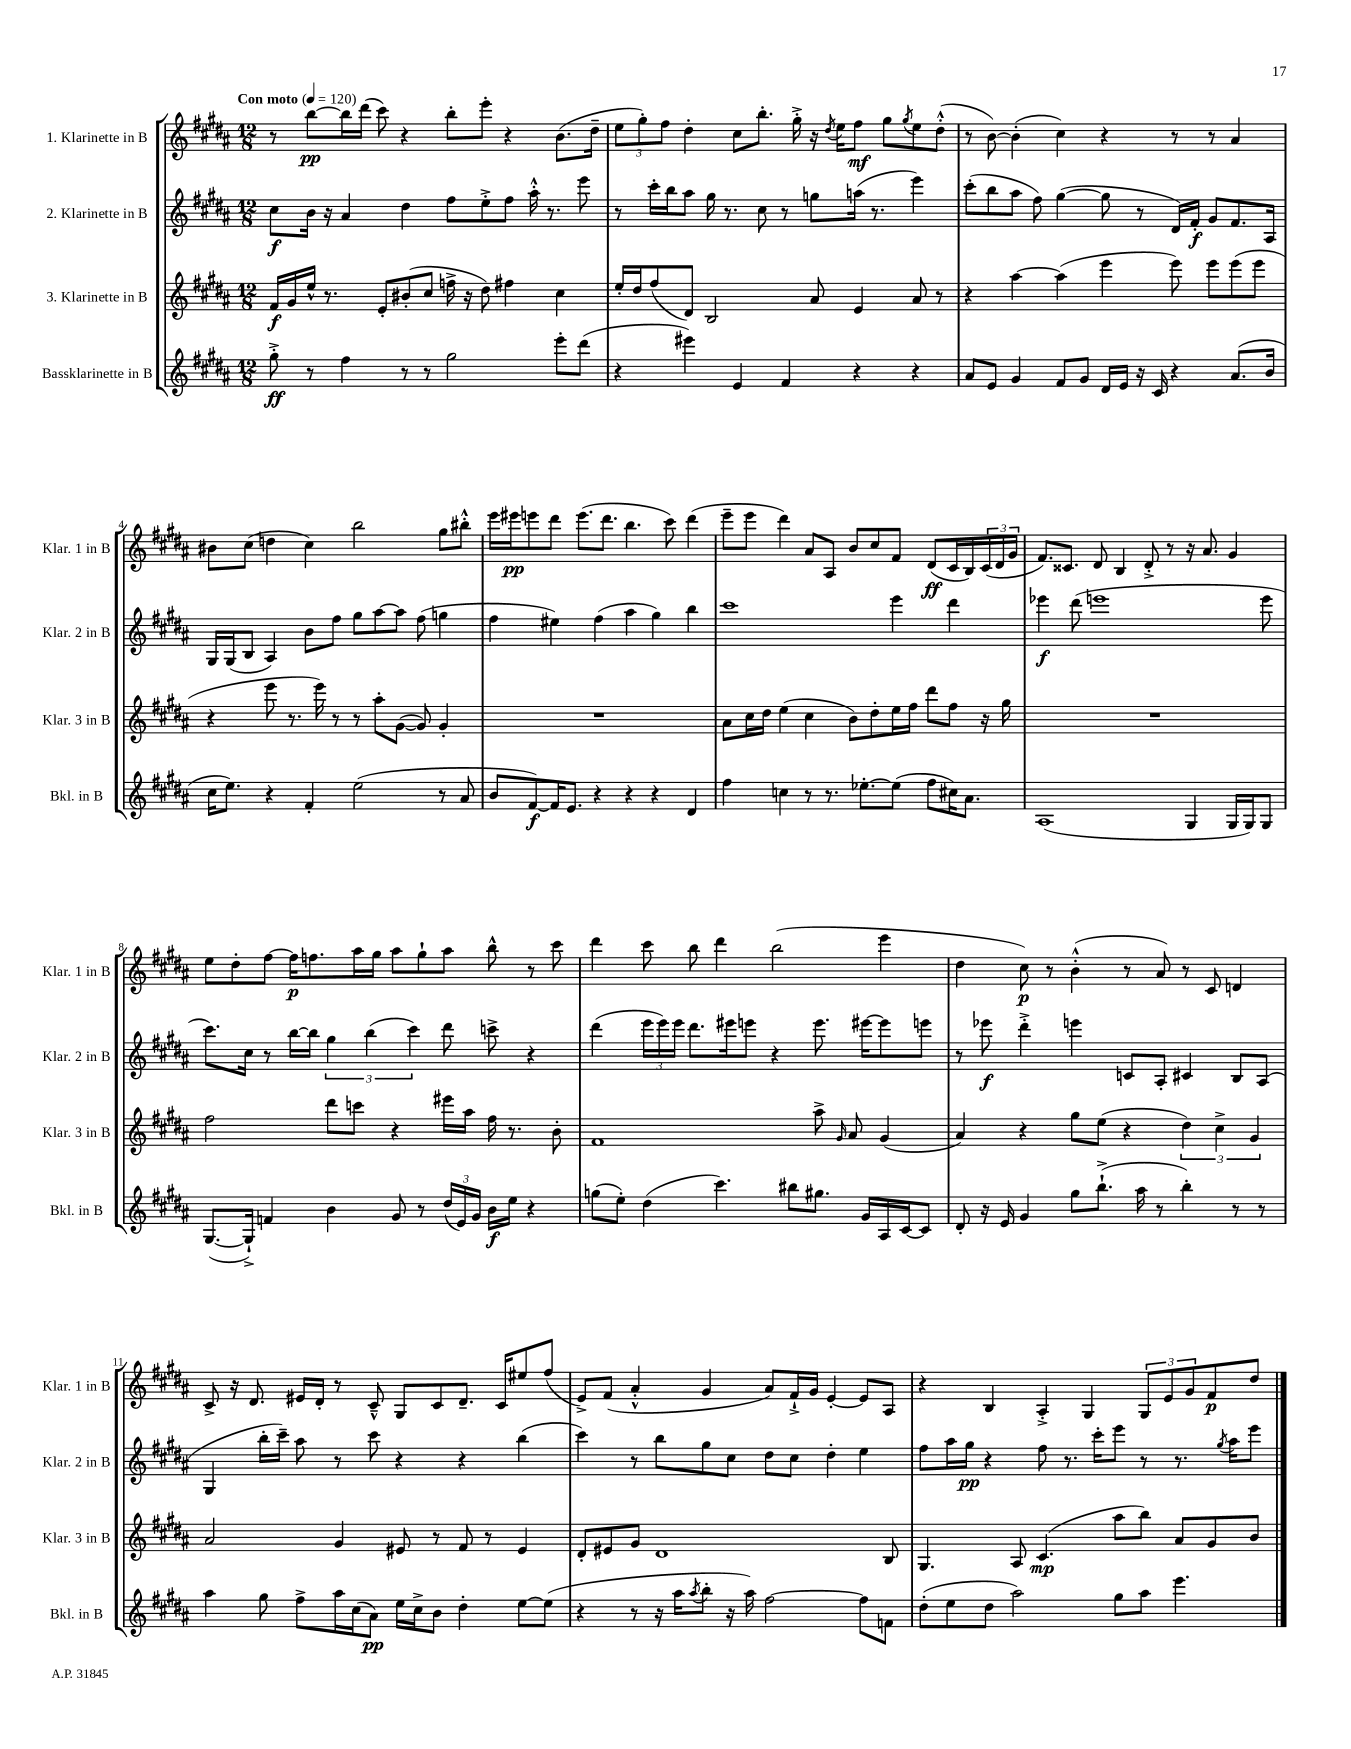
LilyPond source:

<<
\new StaffGroup <<
\new Staff = "s0" \with { instrumentName = "1. Klarinette in B" shortInstrumentName = "Klar. 1 in B" } {
    \clef treble \key b \major \numericTimeSignature \time 12/8 \tempo "Con moto" 4 = 120
    r8 b''8~\pp b''16 dis'''16( cis'''8) r4 b''8-. e'''8-. r4 b'8.( dis''16-- |
    \tuplet 3/2 { e''8 gis''8-.) fis''8 } dis''4-. cis''8 b''8.-. gis''16-.-> r16 \acciaccatura { dis''8 } e''16 fis''8\mf gis''8 \acciaccatura { gis''8 } e''8 dis''8-.-^( |
    r8 b'8~) b'4-.( cis''4) r4 r8 r8 ais'4 |
    bis'8 cis''8( d''4 cis''4) b''2 gis''8 bis''8-.-^ |
    e'''16 eis'''16\pp e'''8 dis'''8 e'''8.( dis'''8. b''4. cis'''8) dis'''4( |
    e'''8-- e'''8 dis'''4) ais'8 ais8 b'8 cis''8 fis'8 dis'8\ff( cis'16 b16) \tuplet 3/2 { cis'16( dis'16 gis'16 } |
    fis'8.) cisis'8. dis'8 b4 dis'8-.-> r8 r16 ais'8. gis'4 |
    e''8 dis''8-. fis''8~ fis''16\p f''8. ais''16 gis''16 ais''8 gis''8-! ais''8 b''8-^ r8 cis'''8 |
    dis'''4 cis'''8 b''8 dis'''4 b''2( e'''4 |
    dis''4 cis''8\p) r8 b'4-.-^( r8 ais'8) r8 cis'8 d'4 |
    cis'8-> r16 dis'8. eis'16 dis'16-. r8 cis'8---^ gis8 cis'8 dis'8.-- cis'16 eis''8 fis''8( |
    e'8->) fis'8( ais'4-.-^ gis'4 ais'8) fis'16-!-> gis'16 e'4~-. e'8 ais8 |
    r4 b4 ais4-.-> gis4 \tuplet 3/2 { gis8 e'8 gis'8 } fis'8\p dis''8 \bar "|." |
}
\new Staff = "s1" \with { instrumentName = "2. Klarinette in B" shortInstrumentName = "Klar. 2 in B" } {
    \clef treble \key b \major \numericTimeSignature \time 12/8
    cis''8\f b'16 r16 ais'4 dis''4 fis''8 e''8-.-> fis''8 ais''16-.-^ r8. e'''8 |
    r8 cis'''16-. b''16 ais''8 gis''16 r8. cis''8 r8 g''8 a''16( r8. e'''4) |
    cis'''8-.( b''8 ais''8 fis''8) gis''4~( gis''8 r8 dis'16) fis'16-.\f gis'8 fis'8. ais16 |
    gis16 gis16( b8 ais4) b'8 fis''8 gis''8 ais''8~ ais''8 fis''8( g''4 |
    fis''4 eis''4) fis''4( ais''4 gis''4) b''4 |
    cis'''1 e'''4 dis'''4 |
    ees'''4\f dis'''8( e'''1 e'''8 |
    cis'''8.) cis''16 r8 b''16~ b''16 \tuplet 3/2 { gis''4 b''4( cis'''4) } dis'''8 c'''8-> r4 |
    dis'''4( \tuplet 3/2 { e'''16 e'''16) e'''16 } dis'''8. eis'''16 e'''8 r4 e'''8. eis'''16~ eis'''8 e'''8 |
    r8 ees'''8\f dis'''4-.-> e'''4 c'8 ais8-. cis'4 b8 ais8( |
    gis4 b''16-. cis'''16--) ais''8 r8 cis'''8 r4 r4 b''4( |
    cis'''4) r8 b''8 gis''8 cis''8 dis''8 cis''8 dis''4-. e''4 |
    fis''8 ais''16 gis''16\pp r4 fis''8 r8. cis'''16-. e'''8 r8 r8. \acciaccatura { gis''8 } ais''16 e'''8 \bar "|." |
}
\new Staff = "s2" \with { instrumentName = "3. Klarinette in B" shortInstrumentName = "Klar. 3 in B" } {
    \clef treble \key b \major \numericTimeSignature \time 12/8
    fis'16\f gis'16 e''16-^ r8. e'8-. bis'8-.( cis''8 f''16-> r16 dis''8) fis''4 cis''4 |
    e''16-. dis''16 fis''8( dis'8) b2 ais'8 e'4 ais'8 r8 |
    r4 ais''4~ ais''4( e'''4 e'''8) e'''8 e'''8( e'''8 |
    r4 e'''8 r8. e'''16) r8 r8 ais''8-. gis'8~( gis'8) gis'4-. |
    R1. |
    ais'8 cis''16 dis''16 e''4( cis''4 b'8) dis''8-. e''16 fis''16 dis'''8 fis''8 r16 gis''16 |
    R1. |
    fis''2 dis'''8 c'''8 r4 eis'''16 ais''16 fis''16 r8. b'8-. |
    fis'1 ais''8-> \grace { gis'16 } ais'8 gis'4( |
    ais'4) r4 gis''8 e''8( r4 \tuplet 3/2 { dis''4) cis''4-> gis'4 } |
    ais'2 gis'4 eis'8 r8 fis'8 r8 eis'4 |
    dis'8-. eis'8 gis'8 dis'1 b8 |
    gis4. ais8 cis'4.\mp( ais''8 b''8) ais'8 gis'8 b'8 \bar "|." |
}
\new Staff = "s3" \with { instrumentName = "Bassklarinette in B" shortInstrumentName = "Bkl. in B" } {
    \clef treble \key b \major \numericTimeSignature \time 12/8
    gis''8-.->\ff r8 fis''4 r8 r8 gis''2 e'''8-. dis'''8( |
    r4 eis'''4) e'4 fis'4 r4 r4 |
    ais'8 e'8 gis'4 fis'8 gis'8 dis'16 e'16 r16 cis'16 r4 ais'8.( b'16 |
    cis''16 e''8.) r4 fis'4-. e''2( r8 ais'8 |
    b'8 fis'8~\f) fis'16 e'8. r4 r4 r4 dis'4 |
    fis''4 c''4 r8 r8. ees''8.~-. ees''8( fis''8 cis''16) ais'8. |
    ais1( gis4 gis16 gis16) gis8 |
    gis8.~( gis16-!->) f'4 b'4 gis'8 r8 \tuplet 3/2 { dis''16( e'16) gis'16 } b'16\f e''16 r4 |
    g''8( e''8-.) dis''4( cis'''4.) bis''8 gis''8. gis'16 ais16 cis'16~ cis'8 |
    dis'8-. r16 e'16 gis'4 gis''8 b''8.-!->( ais''16 r8 b''4-.) r8 r8 |
    ais''4 gis''8 fis''8-> ais''16 cis''16( ais'8\pp) e''16 cis''16-> b'8 dis''4-. e''8~ e''8( |
    r4 r8 r16 ais''16 \acciaccatura { ais''8 } b''8-. r16 ais''16) fis''2~ fis''8 f'8 |
    dis''8-.( e''8 dis''8 ais''2) gis''8 ais''8 e'''4. \bar "|." |
}
>>
>>
